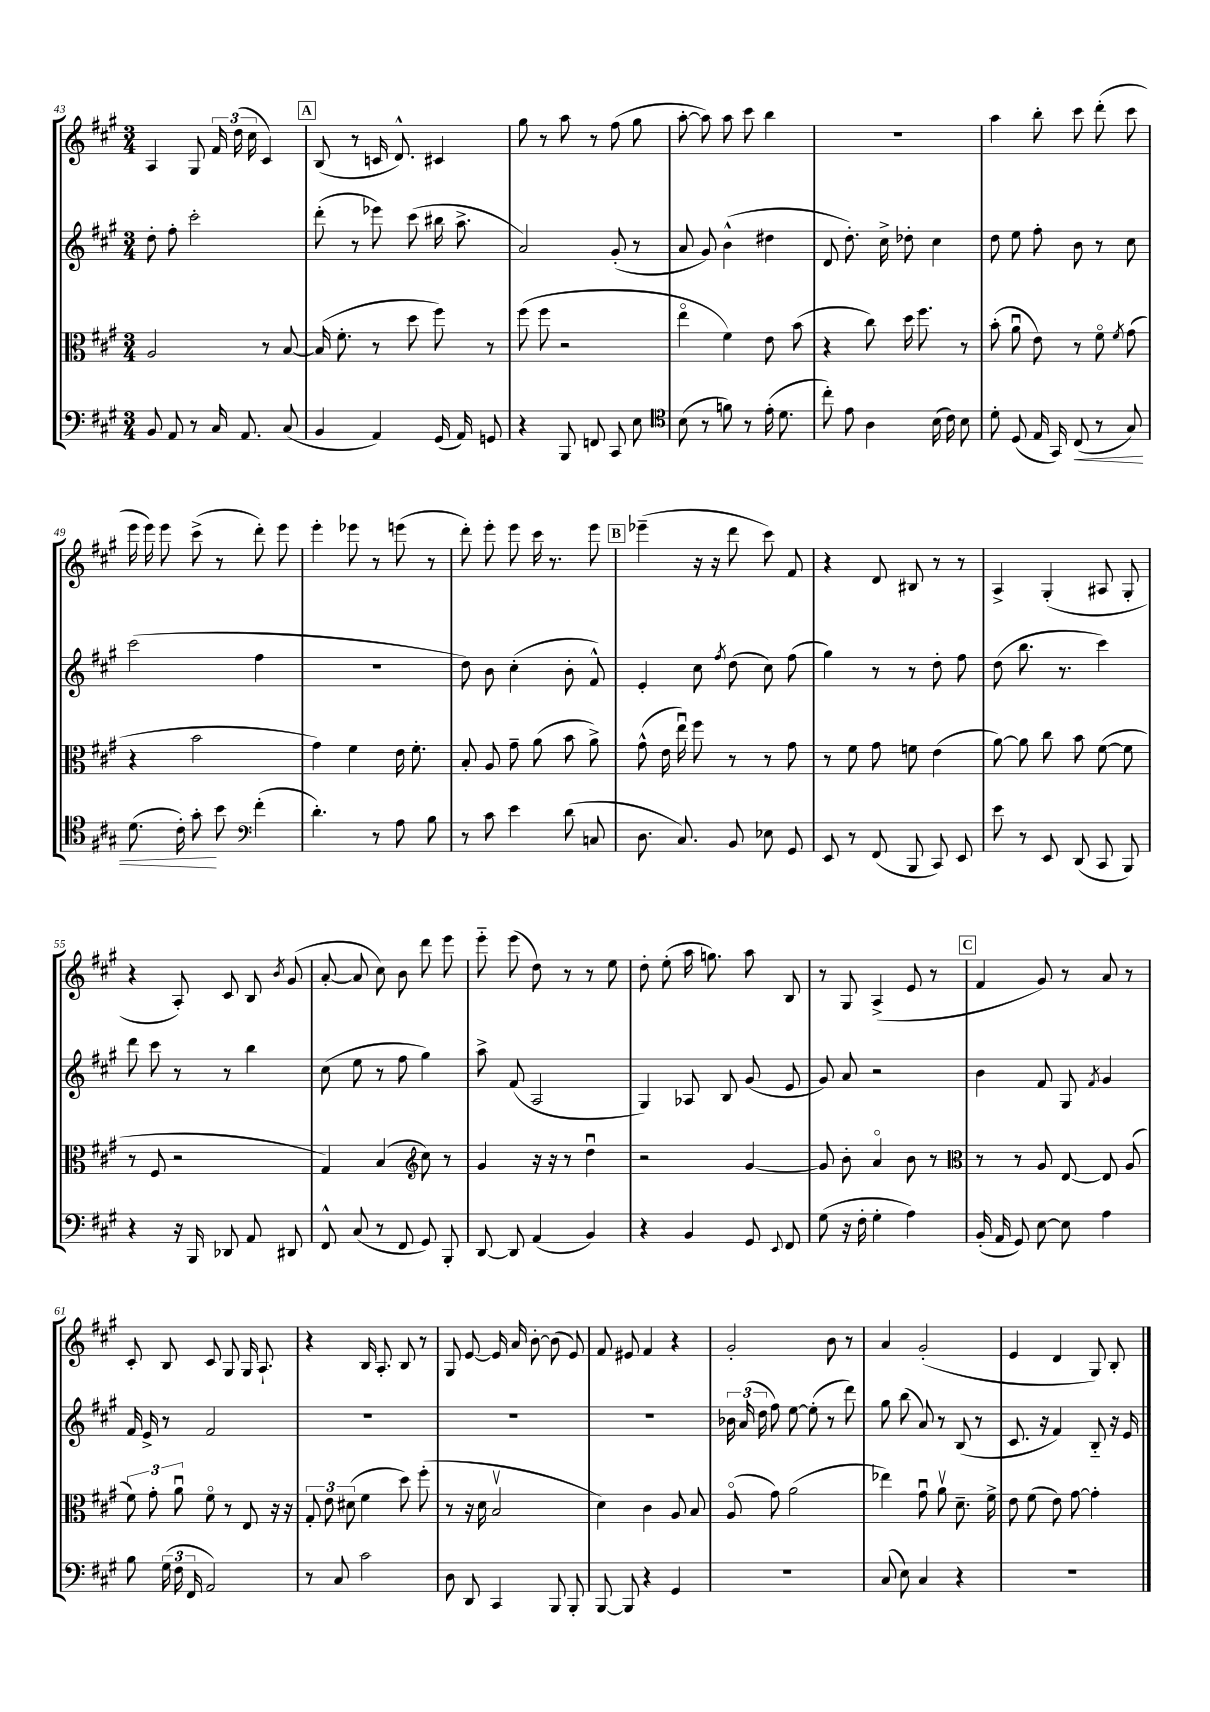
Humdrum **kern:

**kern	**dynam	**kern	**kern	**kern
*part4	*part4	*part3	*part2	*part1
*staff4	*staff4	*staff3	*staff2	*staff1
*clefF4	*	*clefC3	*clefG2	*clefG2
*k[f#c#g#]	*	*k[f#c#g#]	*k[f#c#g#]	*k[f#c#g#]
*M3/4	*	*M3/4	*M3/4	*M3/4
=43	=43	=43	=43	=43
8BB/	.	2A/	8dd'\	4A/
8AA/	.	.	8ff#'\	.
8r	.	.	2ccc#'\	8G#/
16C#/	.	.	.	24f#/
.	.	.	.	(24dd\
8.AA/	.	.	.	.
.	.	.	.	24cc#\
.	.	8r	.	4c#/)
(8C#/	.	[8B/	.	.
!!LO:REH:place=s1:t=A
=44	=44	=44	=44	=44
4BB/	.	(16B/]	(8ddd'\	(8B/
.	.	8.f#'\	.	.
.	.	.	8r	8r
4AA/)	.	8r	8eee-X\)	16cn/
.	.	.	.	8.d^^/)
.	.	8dd\	(8ccc#\	.
(16GG#/	.	8ff#\)	16bb#X\	4c#X/
16AA/)	.	.	8.aa^\	.
8GGn/	.	8r	.	.
=45	=45	=45	=45	=45
4r	.	(8ff#\	2a/)	8gg#\
.	.	8ff#\	.	8r
8BBB/	.	2r	.	8aa\
8FFn/	.	.	.	8r
8CC#/	.	.	(8g#'/	(8ff#\
8E\	.	.	8r	8gg#\
=46	=46	=46	=46	=46
*clefC4	*	*	*	*
(8B\	.	4ee\	8a/	[8aa'\
8r	.	.	8g#/)	8aa\])
8fn\)	.	4f#\)	(4b^^\	8aa\
8r	.	.	.	8ccc#\
(16e'\	.	8e\	4dd#X\	4bb\
8.d\	.	.	.	.
.	.	(8b\	.	.
=47	=47	=47	=47	=47
8cc#'\)	.	4r	8d/	2.r
8e\	.	.	8.dd'\)	.
4A\	.	8cc#\)	.	.
.	.	.	16cc#^\	.
.	.	16dd\	8dd-X'\	.
.	.	8.ff#\	.	.
(16B\	.	.	4cc#\	.
16c#\)	.	.	.	.
8B\	.	8r	.	.
=48	=48	=48	=48	=48
8d'\	.	(8b'\	8dd\	4aa\
(8D/	.	8au\	8ee\	.
16E/	.	8e\)	8ff#'\	8bb'\
16GG#/)	.	.	.	.
!	!LO:HP:b	!	!	!
(8C#/	<	8r	8b\	8ccc#\
8r	.	8f#\	8r	(8ddd'\
.	.	8qf#/	.	.
8G#/)	.	(8g#\	8cc#\	8ccc#\
!!LO:LB:g=z
=49	=49	=49	=49	=49
(8.d\	.	4r	(2ccc#\	16eee\
.	.	.	.	16eee\)
.	.	.	.	8eee\
16c#'\)	.	.	.	.
8g#'\	.	2b\	.	(8ccc#^\
8b\	[	.	.	8r
*clefF4	*	*	*	*
(4f#'\	.	.	4ff#\	8ddd'\)
.	.	.	.	8eee\
=50	=50	=50	=50	=50
4.d'\)	.	4g#\)	2.r	4eee'\
.	.	4f#\	.	8eee-X\
8r	.	.	.	8r
8A\	.	16e\	.	(8eeen\
.	.	8.f#'\	.	.
8B\	.	.	.	8r
=51	=51	=51	=51	=51
8r	.	8B'/	8dd\)	8ddd'\)
8c#\	.	8A/	8b\	8eee'\
4e\	.	8g#~\	(4cc#'\	8eee\
.	.	(8a\	.	16ccc#\
.	.	.	.	8.r
(8d\	.	8b\	8b'\	.
8Cn/	.	8a^\)	8f#^^/)	8eee\
!!LO:REH:place=s1:t=B
=52	=52	=52	=52	=52
8.D\	.	(8g#^^\	4e'/	(4eee-X~\
.	.	16e\	.	.
8.C#/)	.	16eeu\)	.	.
.	.	8ff#\	8cc#\	16r
.	.	.	.	16r
.	.	.	8qff#/	.
8BB/	.	8r	(8dd\	8ddd\
8E-X\	.	8r	8cc#\)	8ccc#\)
8GG#/	.	8g#\	(8ff#\	8f#/
=53	=53	=53	=53	=53
8EE/	.	8r	4gg#\)	4r
8r	.	8f#\	.	.
(8FF#/	.	8g#\	8r	8d/
8BBB/	.	8fn\	8r	8B#X/
8CC#/)	.	(4e\	8dd'\	8r
8EE/	.	.	8ff#\	8r
=54	=54	=54	=54	=54
8e\	.	[8a\)	(8dd\	4A^/
8r	.	8a\]	8.bb\	.
8EE/	.	8cc#\	.	(4G#'/
.	.	.	8.r	.
(8DD/	.	8b\	.	.
8CC#/	.	([8f#\	4ccc#\)	8A#X/
8BBB/)	.	8f#\]	.	8G#'/
!!LO:LB:g=z
=55	=55	=55	=55	=55
4r	.	8r	8ddd\	4r
.	.	8F#/	8ccc#\	.
16r	.	2r	8r	8A'/)
16BBB/	.	.	.	.
8DD-X/	.	.	8r	8c#/
8AA/	.	.	4bb\	8B/
.	.	.	.	8qb/
8DD#X/	.	.	.	(8g#/
=56	=56	=56	=56	=56
8FF#^^/	.	4G#/)	(8cc#\	[8a'/
(8C#/	.	.	8ee\	8a/]
8r	.	(4B/	8r	8cc#\)
8FF#/	.	.	8ff#\	8b\
*	*	*clefG2	*	*
8GG#/)	.	8cc#\)	4gg#\)	8ddd\
8BBB'/	.	8r	.	8eee\
=57	=57	=57	=57	=57
[8DD/	.	4g#/	8aa^\	8eee\
8DD/]	.	.	(8f#/	(8eee\
(4AA/	.	16r	2A/	8dd\)
.	.	16r	.	.
.	.	8r	.	8r
4BB/)	.	4ddu\	.	8r
.	.	.	.	8ee\
=58	=58	=58	=58	=58
4r	.	2r	4G#/)	8dd'\
.	.	.	.	(8ee'\
4BB/	.	.	8A-X/	16aa\
.	.	.	.	8.ggn\)
.	.	.	8B/	.
8GG#/	.	[4g#/	(8g#/	8aa\
8qqEE/	.	.	.	.
8FF#/	.	.	8e/	8B/
=59	=59	=59	=59	=59
(8G#\	.	8g#/]	8g#/)	8r
16r	.	8b'\	8a/	8G#/
16F#'\	.	.	.	.
4G#'\	.	4a/	2r	(4A^/
4A\)	.	8b\	.	8e/
.	.	8r	.	8r
!!LO:REH:place=s1:t=C
=60	=60	=60	=60	=60
*	*	*clefC3	*	*
(16BB'/	.	8r	4b\	4f#/
16AA/	.	.	.	.
8GG#/)	.	8r	.	.
[8E\	.	8A/	8f#/	8g#/)
8E\]	.	[8E/	8G#/	8r
.	.	.	8qf#/	.
4A\	.	8E/]	4g#/	8a/
.	.	(8A/	.	8r
!!LO:LB:g=z
=61	=61	=61	=61	=61
8B\	.	12f#\)	16f#/	8c#'/
.	.	.	16e^/	.
.	.	12g#'\	.	.
(24G#\	.	.	8r	8B/
24F#\	.	12au\	.	.
24FF#/	.	.	.	.
2AA/)	.	8f#\	2f#/	8c#/
.	.	8r	.	8G#/
.	.	8E/	.	16G#/
.	.	.	.	8.A`/
.	.	16r	.	.
.	.	16r	.	.
=62	=62	=62	=62	=62
8r	.	12G#'/	2.r	4r
.	.	12e\	.	.
8C#/	.	.	.	.
.	.	(12d#X\	.	.
2c#\	.	4f#\	.	16B/
.	.	.	.	8.A'/
.	.	8dd\)	.	8B/
.	.	(8ff#'\	.	8r
=63	=63	=63	=63	=63
8D\	.	8r	2.r	8G#/
8DD/	.	16r	.	[8e/
.	.	16d\	.	.
4CC#/	.	2Bv/	.	16e/]
.	.	.	.	16a/
.	.	.	.	[8b'\
8BBB/	.	.	.	(8b\]
8BBB'/	.	.	.	8e/)
=64	=64	=64	=64	=64
[8BBB/	.	4d\)	2.r	8f#/
8BBB/]	.	.	.	8e#X/
4r	.	4c#\	.	4f#/
4GG#/	.	8A/	.	4r
.	.	8B/	.	.
=65	=65	=65	=65	=65
2.r	.	(8A/	24b-X\	2g#'/
.	.	.	(24a/	.
.	.	.	24dd\	.
.	.	8g#\)	8ff#\)	.
.	.	(2a\	[8ee\	.
.	.	.	(8ee'\]	.
.	.	.	8r	8b\
.	.	.	8ddd\)	8r
=66	=66	=66	=66	=66
(8C#/	.	4ee-X\)	8gg#\	4a/
8E\)	.	.	(8bb\	.
4C#/	.	8g#u\	8a/)	(2g#'/
.	.	8av\	8r	.
4r	.	8.d~\	(8B/	.
.	.	.	8r	.
.	.	16f#^\	.	.
=67	=67	=67	=67	=67
2.r	.	8e\	8.c#/	4e/
.	.	(8f#\	.	.
.	.	.	16r	.
.	.	8e\)	4f#/)	4d/
.	.	[8g#\	.	.
.	.	4g#'\]	8B/	8G#/)
.	.	.	16r	8B'/
.	.	.	16e/	.
==	==	==	==	==
*-	*-	*-	*-	*-
